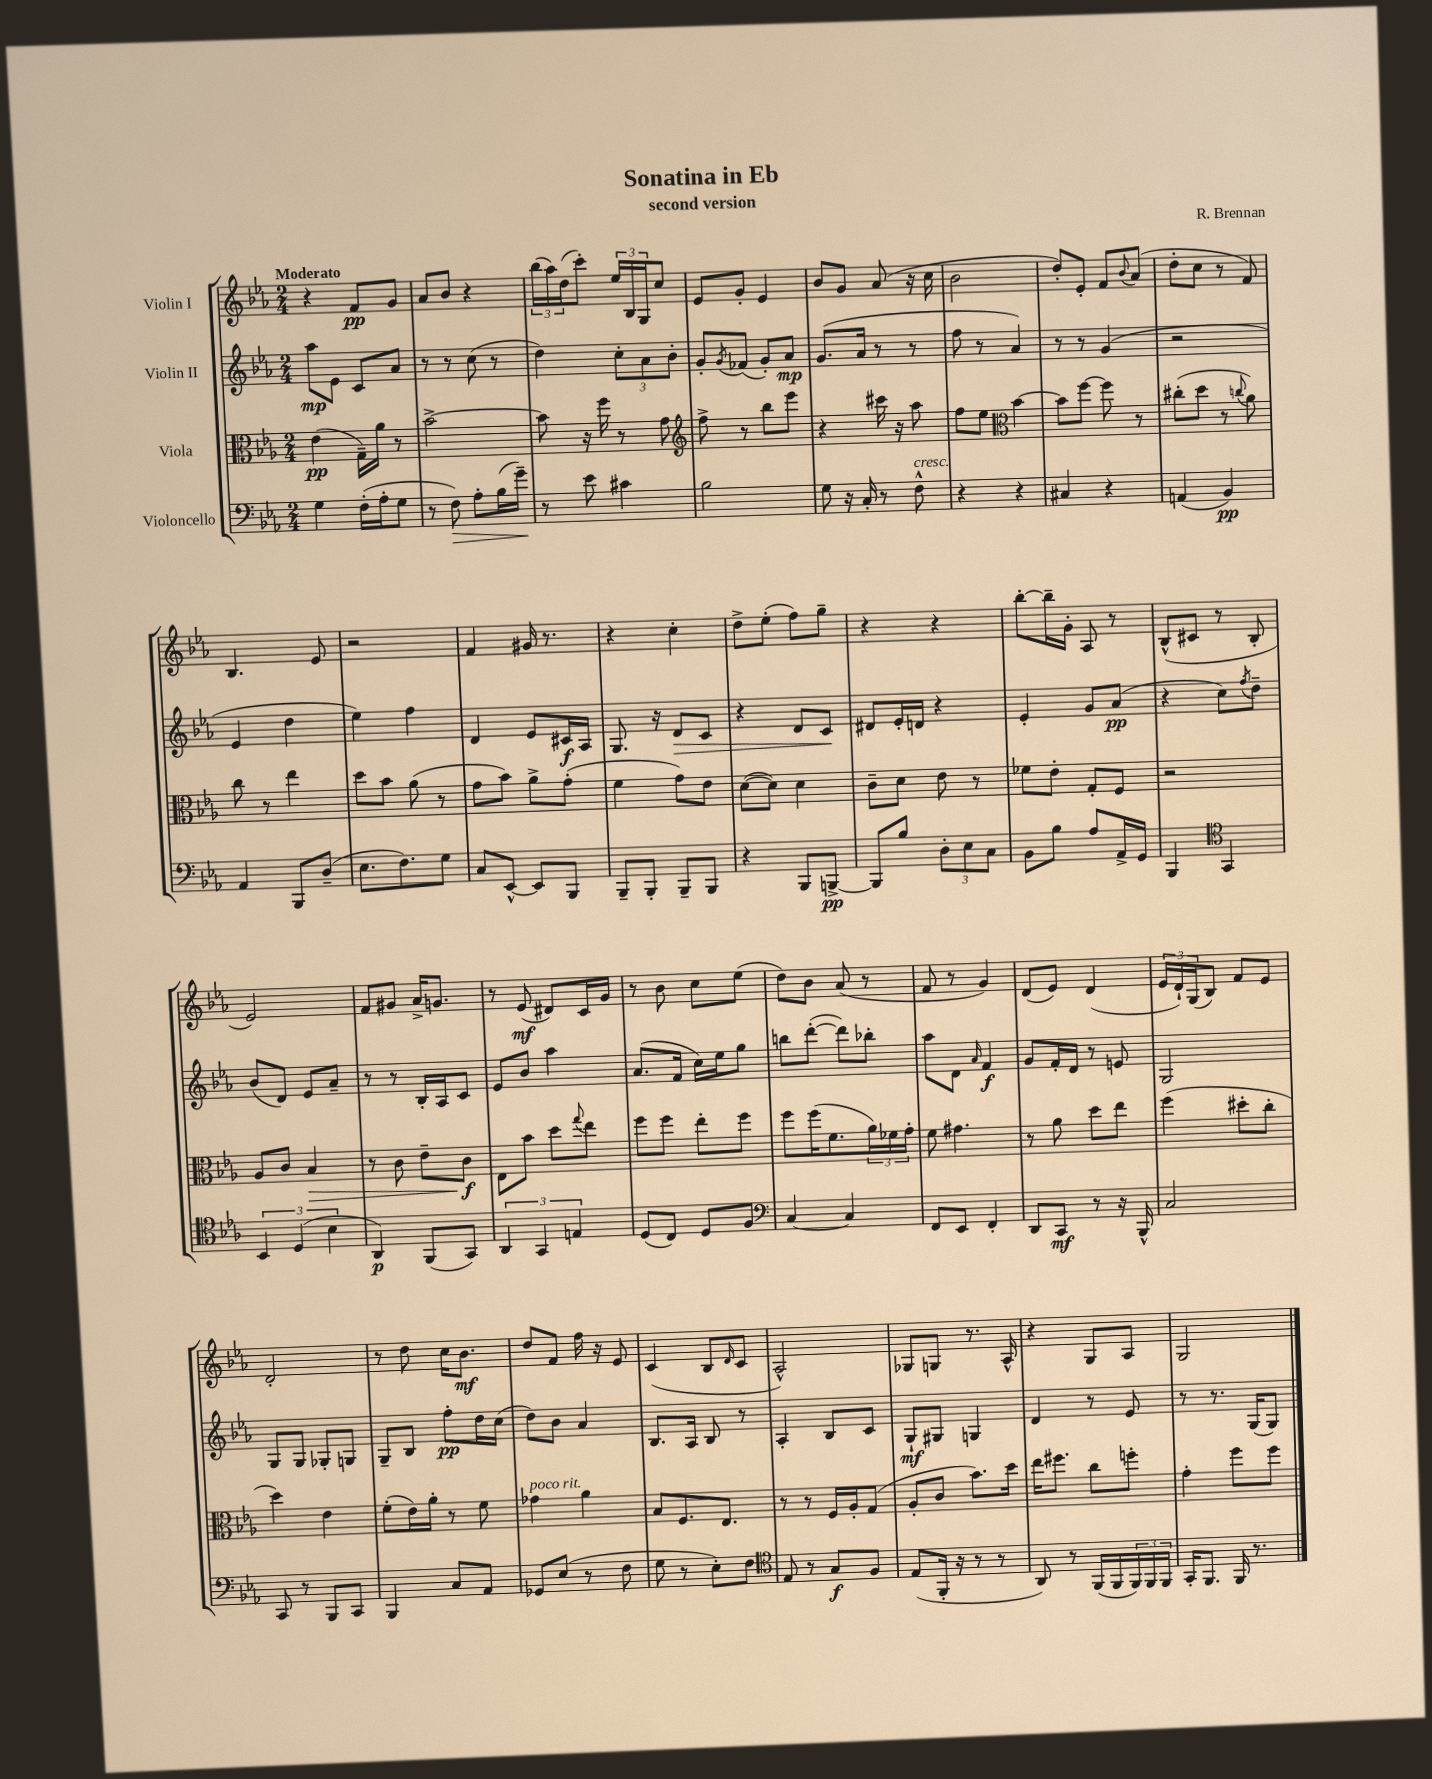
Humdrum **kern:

**kern	**dynam	**kern	**dynam	**kern	**dynam	**kern	**dynam
*part4	*part4	*part3	*part3	*part2	*part2	*part1	*part1
*staff4	*staff4	*staff3	*staff3	*staff2	*staff2	*staff1	*staff1
*I"Violoncello	*	*I"Viola	*	*I"Violin II	*	*I"Violin I	*
*clefF4	*	*clefC3	*	*clefG2	*	*clefG2	*
*k[b-e-a-]	*	*k[b-e-a-]	*	*k[b-e-a-]	*	*k[b-e-a-]	*
*M2/4	*	*M2/4	*	*M2/4	*	*M2/4	*
=1	=1	=1	=1	=1	=1	=1	=1
!	!	!	!	!	!	!LO:TX:a:B:t=Moderato	!
4G\	.	(4e-\	pp	8aa-\L	mp	4r	.
.	.	.	.	8e-\J	.	.	.
(16F'\LL	.	16G~\LL)	.	8c/L	.	8f/L	pp
16A-'\J	.	16a-\JJ	.	.	.	.	.
8G\J	.	8r	.	8a-/J	.	8g/J	.
=2	=2	=2	=2	=2	=2	=2	=2
8r	.	[2b-^\	.	8r	.	8a-/L	.
!	!LO:HP:b	!	!	!	!	!	!
8F\)	>	.	.	8r	.	8b-/J	.
8A-'\L	.	.	.	(8cc\	.	4r	.
(16B-\L	.	.	.	8r	.	.	.
16g~\JJ)	.	.	.	.	.	.	.
.	]	.	.	.	.	.	.
=3	=3	=3	=3	=3	=3	=3	=3
8r	.	8b-\]	.	4dd\)	.	(24bb-\LL	.
.	.	.	.	.	.	24aa-\)	.
.	.	.	.	.	.	(24dd\J	.
8e-\	.	16r	.	.	.	8ccc'\J)	.
.	.	16ff\	.	.	.	.	.
4c#X\	.	8r	.	12cc'\L	.	24ee-/LL	.
.	.	.	.	.	.	24B-/	.
.	.	.	.	12a-\	.	24G/J	.
.	.	8g\	.	.	.	8cc/J	.
.	.	.	.	12b-'\J	.	.	.
=4	=4	=4	=4	=4	=4	=4	=4
*	*	*clefG2	*	*	*	*	*
2B-\	.	8ff^\	.	8g'/L	.	8e-/L	.
.	.	.	.	8qg/	.	.	.
.	.	8r	.	(8f-X/J	.	8g'/J	.
.	.	8bb-\L	.	8g'/L)	.	4e-/	.
.	.	8eee-\J	.	8a-/J	mp	.	.
=5	=5	=5	=5	=5	=5	=5	=5
8G\	.	4r	.	(8.g/L	.	8b-/L	.
16r	.	.	.	.	.	8g/J	.
16C'/	.	.	.	16a-/Jk	.	.	.
8r	.	16ccc#X\	.	8r	.	(8a-/	.
.	.	16r	.	.	.	.	.
!LO:TX:a:i:t=cresc.	!	!	!	!	!	!	!
8F^^\	.	8aa-\	.	8r	.	16r	.
.	.	.	.	.	.	16cc\	.
=6	=6	=6	=6	=6	=6	=6	=6
4r	.	8ff\L	.	8ff\	.	2b-\	.
.	.	8ee-\J	.	8r	.	.	.
*	*	*clefC3	*	*	*	*	*
4r	.	[4b-\	.	4a-/)	.	.	.
=7	=7	=7	=7	=7	=7	=7	=7
4C#X/	.	8b-\L]	.	8r	.	8dd'/L)	.
.	.	[8ff\J	.	8r	.	8e-'/J	.
4r	.	8ff\]	.	(4g/	.	8f/L	.
.	.	.	.	.	.	8qqb-/	.
.	.	8r	.	.	.	(8a-/J	.
=8	=8	=8	=8	=8	=8	=8	=8
(4AAn/	.	(8cc#X'\L	.	2r	.	8dd'\L	.
.	.	8dd\J	.	.	.	8cc\J	.
4BB-/)	pp	8r	.	.	.	8r	.
.	.	8qqccn/	.	.	.	.	.
.	.	8a-\)	.	.	.	8f/)	.
!!LO:LB:g=z
=9	=9	=9	=9	=9	=9	=9	=9
4AA-/	.	8cc\	.	4e-/	.	4.B-/	.
.	.	8r	.	.	.	.	.
8BBB-/L	.	4ee-\	.	4dd\	.	.	.
(8D~/J	.	.	.	.	.	8e-/	.
=10	=10	=10	=10	=10	=10	=10	=10
8.E-\L	.	8dd\L	.	4ee-\)	.	2r	.
.	.	8b-\J	.	.	.	.	.
8.F\)	.	.	.	.	.	.	.
.	.	(8a-\	.	4ff\	.	.	.
8G\J	.	8r	.	.	.	.	.
=11	=11	=11	=11	=11	=11	=11	=11
8C/L	.	8g\L	.	4d/	.	4f/	.
[8EE-^^/J	.	8b-\J)	.	.	.	.	.
8EE-/L]	.	8a-^\L	.	8e-/L	.	16g#X/	.
.	.	.	.	.	.	8.r	.
8BBB-/J	.	(8g'\J	.	16c#X/L	f	.	.
.	.	.	.	16A-/JJ	.	.	.
=12	=12	=12	=12	=12	=12	=12	=12
8BBB-~/L	.	4f\	.	8.G/	.	4r	.
8BBB-'/J	.	.	.	.	.	.	.
.	.	.	.	16r	.	.	.
!	!	!	!	!	!LO:HP:b	!	!
8BBB-~/L	.	8g\L)	.	8d/L	>	4cc'\	.
8BBB-/J	.	8e-\J	.	8c/J	.	.	.
=13	=13	=13	=13	=13	=13	=13	=13
4r	.	([8d\L	.	4r	.	8dd^\L	.
.	.	8d\J])	.	.	.	(8ee-'\J	.
8BBB-/L	.	4d\	.	8d/L	.	8ff\L)	.
[8BBBn^/J	pp	.	.	8c/J	.	8gg~\J	.
.	.	.	.	.	]	.	.
=14	=14	=14	=14	=14	=14	=14	=14
8BBB/L]	.	8c~\L	.	8d#X/L	.	4r	.
8B-/J	.	8d\J	.	16e-'/L	.	.	.
.	.	.	.	16dn/JJ	.	.	.
12D'\L	.	8e-\	.	4r	.	4r	.
12E-\	.	.	.	.	.	.	.
.	.	8r	.	.	.	.	.
12C\J	.	.	.	.	.	.	.
=15	=15	=15	=15	=15	=15	=15	=15
8BB-\L	.	8f-X\L	.	4e-'/	.	[8bb-'\L	.
8B-\J	.	8e-'\J	.	.	.	16bb-~\L]	.
.	.	.	.	.	.	16g'\JJ	.
8A-/L	.	8G'/L	.	8g/L	.	8A-/	.
16AA-^/L	.	8F/J	.	(8a-/J	pp	8r	.
16GG/JJ	.	.	.	.	.	.	.
=16	=16	=16	=16	=16	=16	=16	=16
4BBB-/	.	2r	.	4r	.	(8B-^^/L	.
.	.	.	.	.	.	8c#X/J	.
*clefC4	*	*	*	*	*	*	*
4GG/	.	.	.	8cc\L)	.	8r	.
.	.	.	.	8qff/	.	.	.
.	.	.	.	8dd~\J	.	8B-'/	.
!!LO:LB:g=z
=17	=17	=17	=17	=17	=17	=17	=17
6BB-/	.	8A-/L	.	(8b-/L	.	2e-/)	.
.	.	8c/J	.	8d/J)	.	.	.
(6D/	.	.	.	.	.	.	.
!	!	!	!LO:HP:b	!	!	!	!
.	.	4B-/	>	8e-/L	.	.	.
6B-\	.	.	.	.	.	.	.
.	.	.	.	8a-~/J	.	.	.
=18	=18	=18	=18	=18	=18	=18	=18
4AA-/)	p	8r	.	8r	.	8f/L	.
.	.	8c\	.	8r	.	8g#X/J	.
(8FF/L	.	8e-~\L	.	16B-'/LL	.	16a-^/KL	.
.	.	.	.	16A-/J	.	8.gn/J	.
8GG/J)	.	8c\J	f	8c/J	.	.	.
.	.	.	]	.	.	.	.
=19	=19	=19	=19	=19	=19	=19	=19
6AA-/	.	8E-\L	.	8e-/L	.	8r	.
.	.	8b-\J	.	8b-/J	.	(8e-/	mf
6GG/	.	.	.	.	.	.	.
.	.	8dd\L	.	4aa-\	.	8d#X/L)	.
6En/	.	.	.	.	.	.	.
.	.	8qqgg/	.	.	.	.	.
.	.	8ee-\J	.	.	.	16c/L	.
.	.	.	.	.	.	16g/JJ	.
=20	=20	=20	=20	=20	=20	=20	=20
(8D/L	.	8ff\L	.	(8.a-/L	.	8r	.
8C/J)	.	8ff\J	.	.	.	8b-\	.
.	.	.	.	16f/Jk	.	.	.
8D/L	.	8ee-'\L	.	16cc\LL)	.	8cc\L	.
.	.	.	.	16ee-\J	.	.	.
8F/J	.	8ff\J	.	8gg\J	.	(8ee-\J	.
=21	=21	=21	=21	=21	=21	=21	=21
*clefF4	*	*	*	*	*	*	*
[4C/	.	8ff\L	.	8bbn\L	.	8dd\L)	.
.	.	(16ff\K	.	([8ddd'\J	.	8b-\J	.
.	.	8.f\	.	.	.	.	.
4C/]	.	.	.	8ddd\L])	.	(8a-/	.
.	.	24a-\L)	.	8bb-X'\J	.	8r	.
.	.	24f-X\	.	.	.	.	.
.	.	24g'\JJ	.	.	.	.	.
=22	=22	=22	=22	=22	=22	=22	=22
8FF/L	.	8f\	.	8aa-\L	.	8f/	.
8EE-/J	.	4.g#X\	.	8d\J	.	8r	.
.	.	.	.	16qqa-/	.	.	.
4FF'/	.	.	.	4f/	f	4g/)	.
=23	=23	=23	=23	=23	=23	=23	=23
8DD/L	.	8r	.	8g/L	.	(8d/L	.
8CC/J	mf	8a-\	.	16f'/L	.	8e-/J)	.
.	.	.	.	16d/JJ	.	.	.
8r	.	8dd\L	.	8r	.	(4d/	.
16r	.	8ee-\J	.	8en/	.	.	.
16BBB-^^/	.	.	.	.	.	.	.
=24	=24	=24	=24	=24	=24	=24	=24
2C/	.	(4ff\	.	2G/	.	24e-/LL	.
.	.	.	.	.	.	24d`/)	.
.	.	.	.	.	.	(24G/J	.
.	.	.	.	.	.	8B-/J)	.
.	.	8dd#X'\L	.	.	.	8f/L	.
.	.	8cc'\J	.	.	.	8e-/J	.
!!LO:LB:g=z
=25	=25	=25	=25	=25	=25	=25	=25
8CC/	.	4dd\)	.	8G/L	.	2d'/	.
8r	.	.	.	8G/J	.	.	.
8BBB-/L	.	4e-\	.	8G-X'/L	.	.	.
8CC/J	.	.	.	8Gn/J	.	.	.
=26	=26	=26	=26	=26	=26	=26	=26
4BBB-/	.	(8f'\L	.	8G~/L	.	8r	.
.	.	16e-\L)	.	8B-/J	.	8dd\	.
.	.	16a-'\JJ	.	.	.	.	.
8C/L	.	8r	.	8ff'\L	pp	16cc\KL	.
.	.	.	.	.	.	8.b-\J	mf
8AA-/J	.	8f\	.	16dd\L	.	.	.
.	.	.	.	(16cc\JJ	.	.	.
=27	=27	=27	=27	=27	=27	=27	=27
!	!	!LO:TX:a:i:t=poco rit.	!	!	!	!	!
8GG-X/L	.	4g-X\	.	8dd\L)	.	8dd/L	.
(8E-/J	.	.	.	8b-\J	.	8f/J	.
8r	.	4a-\	.	4a-/	.	16ff\	.
.	.	.	.	.	.	16r	.
8F\	.	.	.	.	.	8e-/	.
=28	=28	=28	=28	=28	=28	=28	=28
8G\	.	8B-/L	.	8.B-/L	.	(4c/	.
8r	.	8.F/	.	.	.	.	.
.	.	.	.	16A-/Jk	.	.	.
8E-'\L)	.	.	.	8B-/	.	8B-/L	.
.	.	8.E-/J	.	.	.	.	.
.	.	.	.	.	.	16qqd/	.
8F\J	.	.	.	8r	.	8c/J	.
=29	=29	=29	=29	=29	=29	=29	=29
*clefC4	*	*	*	*	*	*	*
8E-/	.	8r	.	4A-'/	.	2A-^^/)	.
8r	.	8r	.	.	.	.	.
8G/L	f	16F/LL	.	8B-/L	.	.	.
.	.	16A-'/J	.	.	.	.	.
8F/J	.	(8G/J	.	8c/J	.	.	.
=30	=30	=30	=30	=30	=30	=30	=30
(8E-/L	.	8A-'/L	.	8G`/L	mf	8G-X/L	.
16FF'/Jk	.	8c/J	.	8G#X/J	.	8Gn/J	.
16r	.	.	.	.	.	.	.
8r	.	8.b-\L)	.	4Gn/	.	8.r	.
8r	.	.	.	.	.	.	.
.	.	16dd\Jk	.	.	.	16A-^^/	.
=31	=31	=31	=31	=31	=31	=31	=31
8AA-/)	.	16ee-\KL	.	4d/	.	4r	.
.	.	8.ff#X\J	.	.	.	.	.
8r	.	.	.	.	.	.	.
(16FF/LL	.	8cc\L	.	8r	.	8G/L	.
16FF/	.	.	.	.	.	.	.
24FF/)	.	8ffn'\J	.	8e-/	.	8A-/J	.
24FF/	.	.	.	.	.	.	.
24FF/JJ	.	.	.	.	.	.	.
=32	=32	=32	=32	=32	=32	=32	=32
16GG'/KL	.	4g'\	.	8r	.	2G/	.
8.FF/J	.	.	.	.	.	.	.
.	.	.	.	8.r	.	.	.
16FF/	.	8ff\L	.	.	.	.	.
8.r	.	.	.	(16G/KL	.	.	.
.	.	8ff\J	.	8G/J)	.	.	.
==	==	==	==	==	==	==	==
*-	*-	*-	*-	*-	*-	*-	*-
